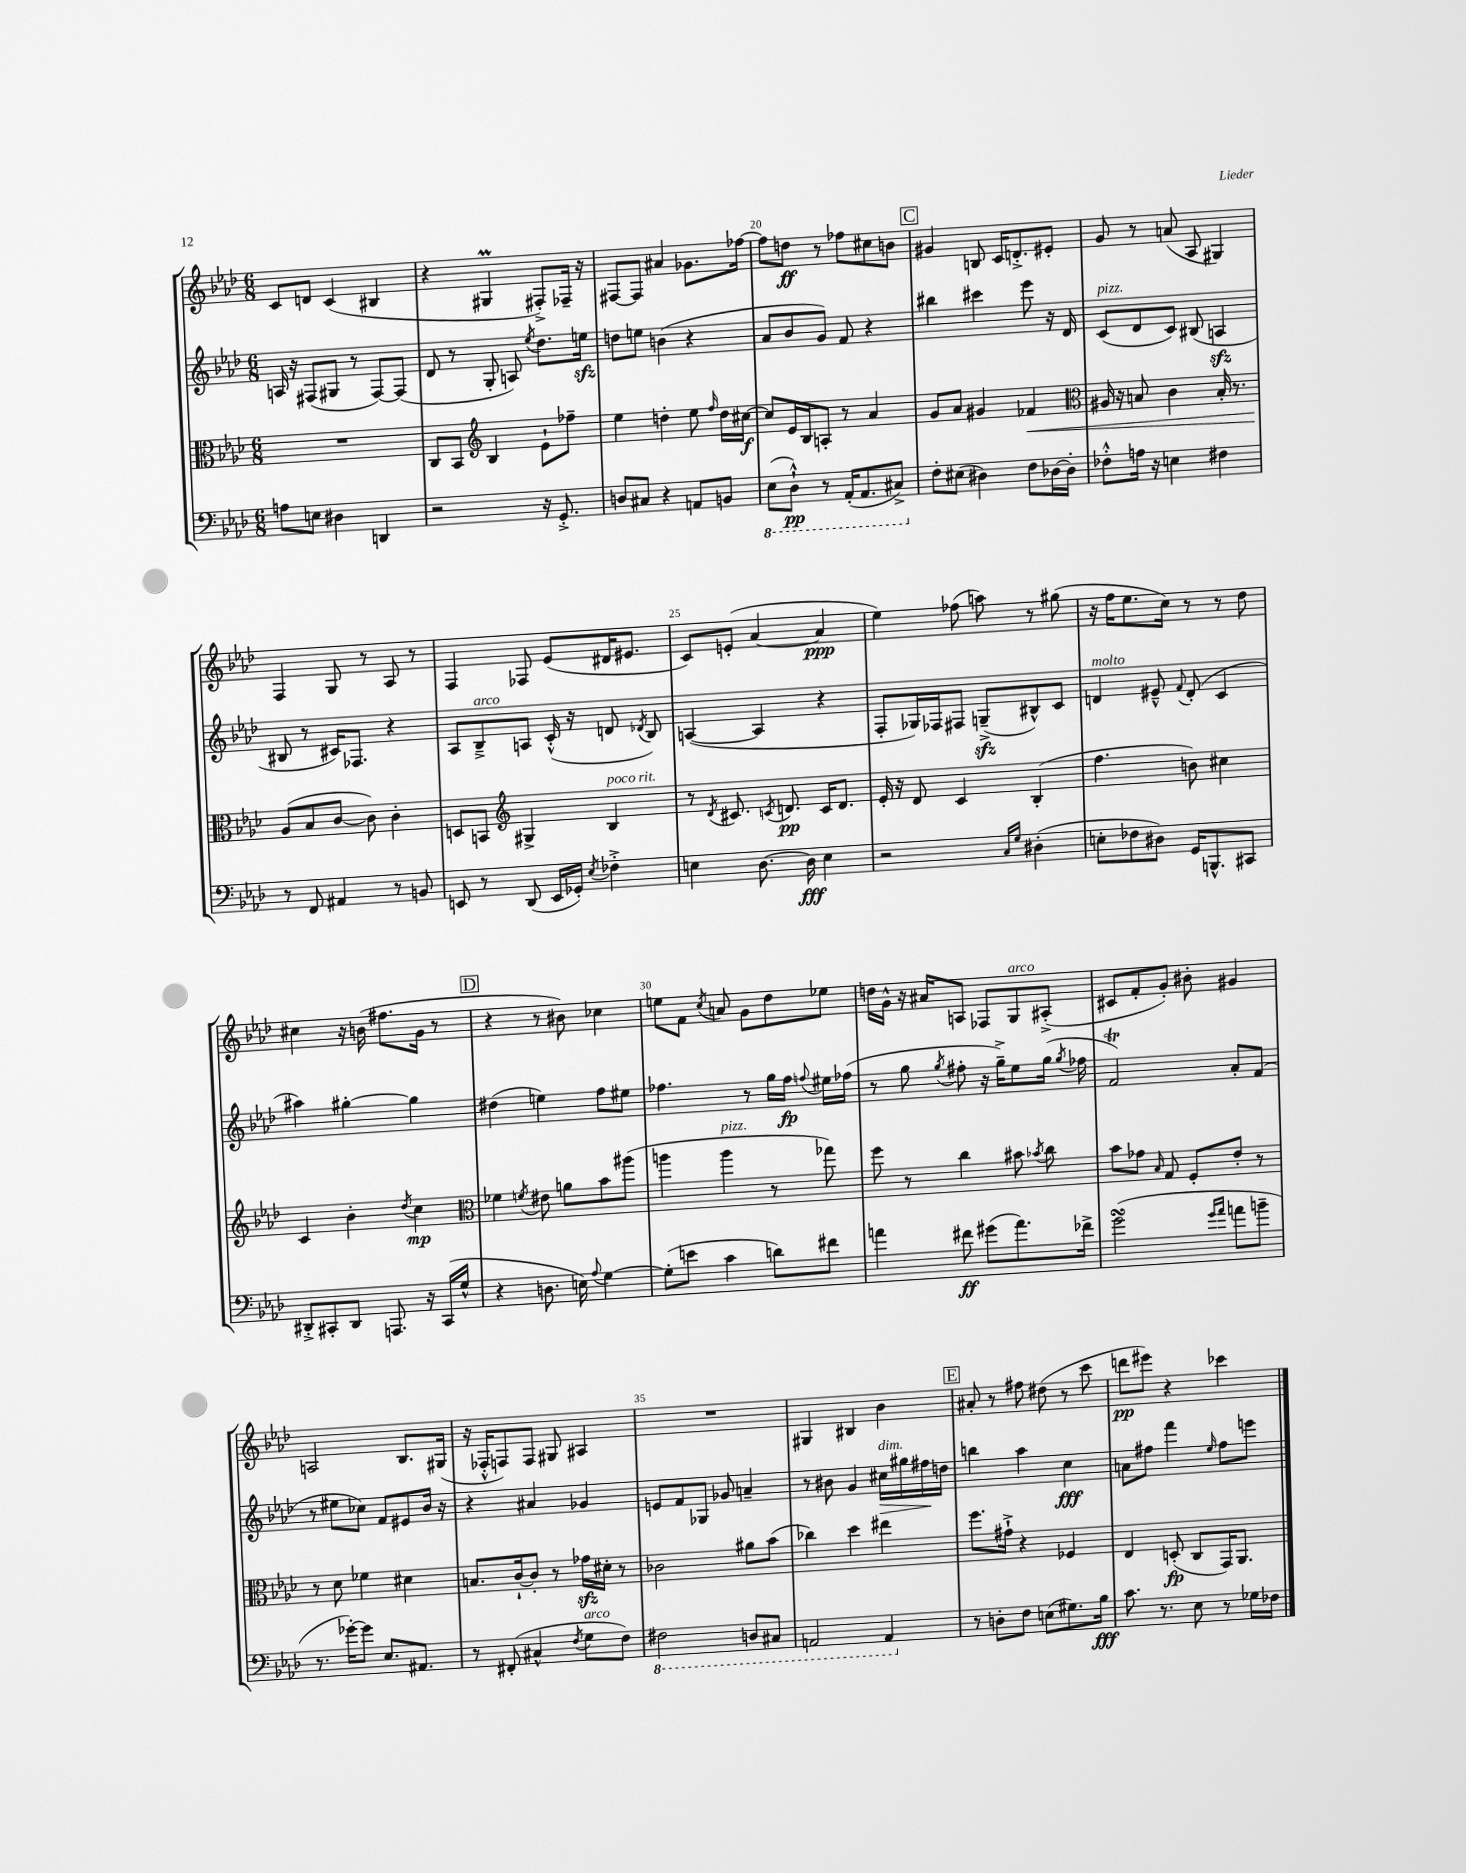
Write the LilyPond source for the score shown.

<<
\new StaffGroup <<
\new Staff = "s0" {
    \clef treble \key aes \major \numericTimeSignature \time 6/8
    \autoBeamOff c'8[ d'8] c'4( bis4 |
    r4 gis4\prall fis8[-.->) fes16]-- r16 |
    fis8[~ fis8] ais'4 ges'8.[ fes''16]~ |
    fes''8[ d''8]\ff r8 fes''8[ cis''8 b'8] |
    \mark \markup { \box "C" } gis'4 b8 c'16[ d'8.-.-> eis'8]-. |
    g'8 r8 a'8( aes8 gis4) |
    f4 g8 r8 aes8 r8 |
    f4 fes8 ees'8[( dis'16 eis'8.] |
    c'8[) e'8]-.( aes'4~ aes'4\ppp |
    ees''4) fes''8( a''8) r8 gis''8( |
    r16 f''16[ ees''8. c''16]) r8 r8 des''8 |
    cis''4 r16 b'16( fis''8.[ g'16] r8 |
    \mark \markup { \box "D" } r4 r8 bis'8) ces''4 |
    e''8[ f'8] \acciaccatura { c''8 } a'8 g'8[ des''8 ees''8] |
    d''16[ g'16]-^ r16 ais'16[ a8] fes8[ g8^\markup { \italic "arco" } ais8]-.->( |
    cis'8[ f'8-. g'8]-.) bis'8-. gis'4 |
    a2 bes8.[ gis16]( |
    r16 fes16[-.-^ f8) f8] gis8 ais4 |
    R2. |
    gis4 bis4 bes'4 |
    \mark \markup { \box "E" } ais'8-. r8 fis''8 dis''8( r8 c'''8 |
    d'''8[\pp eis'''8]) r4 ces'''4 \bar "|." |
}
\new Staff = "s1" {
    \clef treble \key aes \major \numericTimeSignature \time 6/8
    \autoBeamOff a16 r16 fis8[( gis8] r8 fis8[~) fis8]( |
    des'8 r8 g8-. a8) \acciaccatura { ees''8 } des''8.[ e''16]\sfz |
    d''8[ e''8] b'4( r4 |
    aes'8[ bes'8 g'8]) f'8 r4 |
    \mark \markup { \box "C" } bis''4 cis'''4 ees'''8 r16 des'16 |
    c'8[^\markup { \italic "pizz." }( des'8 c'8]) bis8( a4\sfz |
    bis8 r8 cis'16[) fes8.] r4 |
    aes8[ bes8--->^\markup { \italic "arco" } a8] c'16-.-^( r16 d'8 \acciaccatura { des'8 } bes8) |
    a4~( a4 r4 |
    f8[-. ges16) fes16 fis8] g8[--->\sfz( bis8-^) c'8] |
    d'4^\markup { \italic "molto" } eis'8---^ \appoggiatura { f'8 } d'8-.( c'4 |
    ais''4) gis''4~-. gis''4 |
    \mark \markup { \box "D" } dis''4( e''4) f''8[ eis''8] |
    fes''4. r8 g''16[ fes''16]\fp \appoggiatura { f''8 } eis''16[ fes''16]( |
    r8 g''8 \acciaccatura { g''8 } fis''8-. r16 g''16[--->) ees''8 g''16]( \acciaccatura { g''8 } fes''16 |
    f'2\trill) aes'8[-. f'8]( |
    r8 eis''8[ ces''8]) f'8[ eis'8 bes'16] r16 |
    r4 ais'4 ges'4 |
    e'8[ f'8 ges8] ges'8 a'4-- |
    r8 bis'8 g'4 cis''16[\>^\markup { \italic "dim." } gis''16 fis''16\! d''16] |
    \mark \markup { \box "E" } b''4 aes''4 c''4\fff |
    a'8[ fis''8] f'''4 \grace { ees''16 } fis''8[ e'''8] \bar "|." |
}
\new Staff = "s2" {
    \clef alto \key aes \major \numericTimeSignature \time 6/8
    \autoBeamOff R2. |
    c8[ bes,8] \clef treble bes4 ees'8[-! fes''8]-- |
    ees''4 d''4-. ees''8 \grace { f''16 } d''16[ cis''16]~\f |
    cis''8[ ees'16 bes16 a8]-. r8 aes'4 |
    \mark \markup { \box "C" } g'8[ aes'8] gis'4 fes'4\< |
    \clef alto ais16 r16 b8 c'4 b16-. r8. |
    aes8[\!( bes8 c'8]~ c'8) c'4-. |
    d8[ b,8] \clef treble gis4-> bes4^\markup { \italic "poco rit." } |
    r8 \acciaccatura { des'8 } cis'8. \acciaccatura { c'8 } d'8.\pp c'16[ d'8.] |
    ees'16-. r16 des'8 c'4 bes4-.( |
    f''4. b'8) cis''4 |
    c'4 bes'4-. \acciaccatura { des''8 } c''4\mp |
    \mark \markup { \box "D" } \clef alto fes'4 \acciaccatura { f'8 } eis'8 a'8[ bes'8 ais''8]( |
    a''4 a''4^\markup { \italic "pizz." } r8 ges''8) |
    f''8 r8 c''4 bis'8 \acciaccatura { bes'8 } c''8 |
    bes'8[ ges'8] \grace { bes16 } g8 f8[-. ees'8]-. r8 |
    r8 des'8 fes'4 dis'4 |
    b8.[ c'16~-! c'8]-. r8 ges'16[\sfz dis'16]-. r8 |
    ces'2 ais'8[ bes'8]( |
    ces''4) des''4 eis''4 |
    \mark \markup { \box "E" } f''8.[ gis'16]-!-> r4 fes4 |
    ees4 d8-.\fp( c8[ g,16) aes,8.] \bar "|." |
}
\new Staff = "s3" {
    \clef bass \key aes \major \numericTimeSignature \time 6/8
    \autoBeamOff a8[ e8] dis4 d,4 |
    r2 r16 g,8.-.-> |
    d8[ cis8] r4 a,8[ b,8] |
    \ottava #-1 ees,8[( des,8]-!-^\pp) r8 aes,,16[-.( aes,,8. cis,8]->) \ottava #0 |
    \mark \markup { \box "C" } f8[-. eis8]( dis4) f8[ des16~ des16]-. |
    fes8[-.-^ a16] r16 e4 fis4 |
    r8 f,8 ais,4 r8 b,8 |
    e,8 r8 des,8( e,16[ ges,16]-.) \acciaccatura { ees8 } fes4-.-> |
    e4 des8.~ des16\fff e4 |
    r2 \grace { c16[ g16] } dis4-.( |
    e8[-. fes8 dis8]) g,16[ b,,8.-^ cis,8] |
    dis,8[-.-> cis,8-. dis,8] a,,8. r16 cis,16[( g16]-^ |
    \mark \markup { \box "D" } r4 d8. e16) \appoggiatura { aes8 } g4~ |
    g8[-.( e'8] c'4 d'8[) fis'8] |
    a'4 fis'8\ff gis'8[( a'8.) fes'16]-> |
    g'2\turn( \grace { g'16[ aes'16] } a'8[ b'8]-- |
    r8. ges'16[~-.) ges'8] ees8.[ ais,8.] |
    r8 fis,8-.( cis4-^ \acciaccatura { f8 } g8[^\markup { \italic "arco" } f8]) |
    \ottava #-1 fis,2 d,8[ cis,8] |
    a,,2 a,,4 \ottava #0 |
    \mark \markup { \box "E" } r8 d8[-. f8] e8[( gis8.) bes16]\fff |
    c'8. r8. ees8 r8 ges16[ fes16] \bar "|." |
}
>>
>>
\layout { \context { \Score currentBarNumber = #17 \override BarNumber.break-visibility = ##(#f #t #t) barNumberVisibility = #(every-nth-bar-number-visible 5) } }
